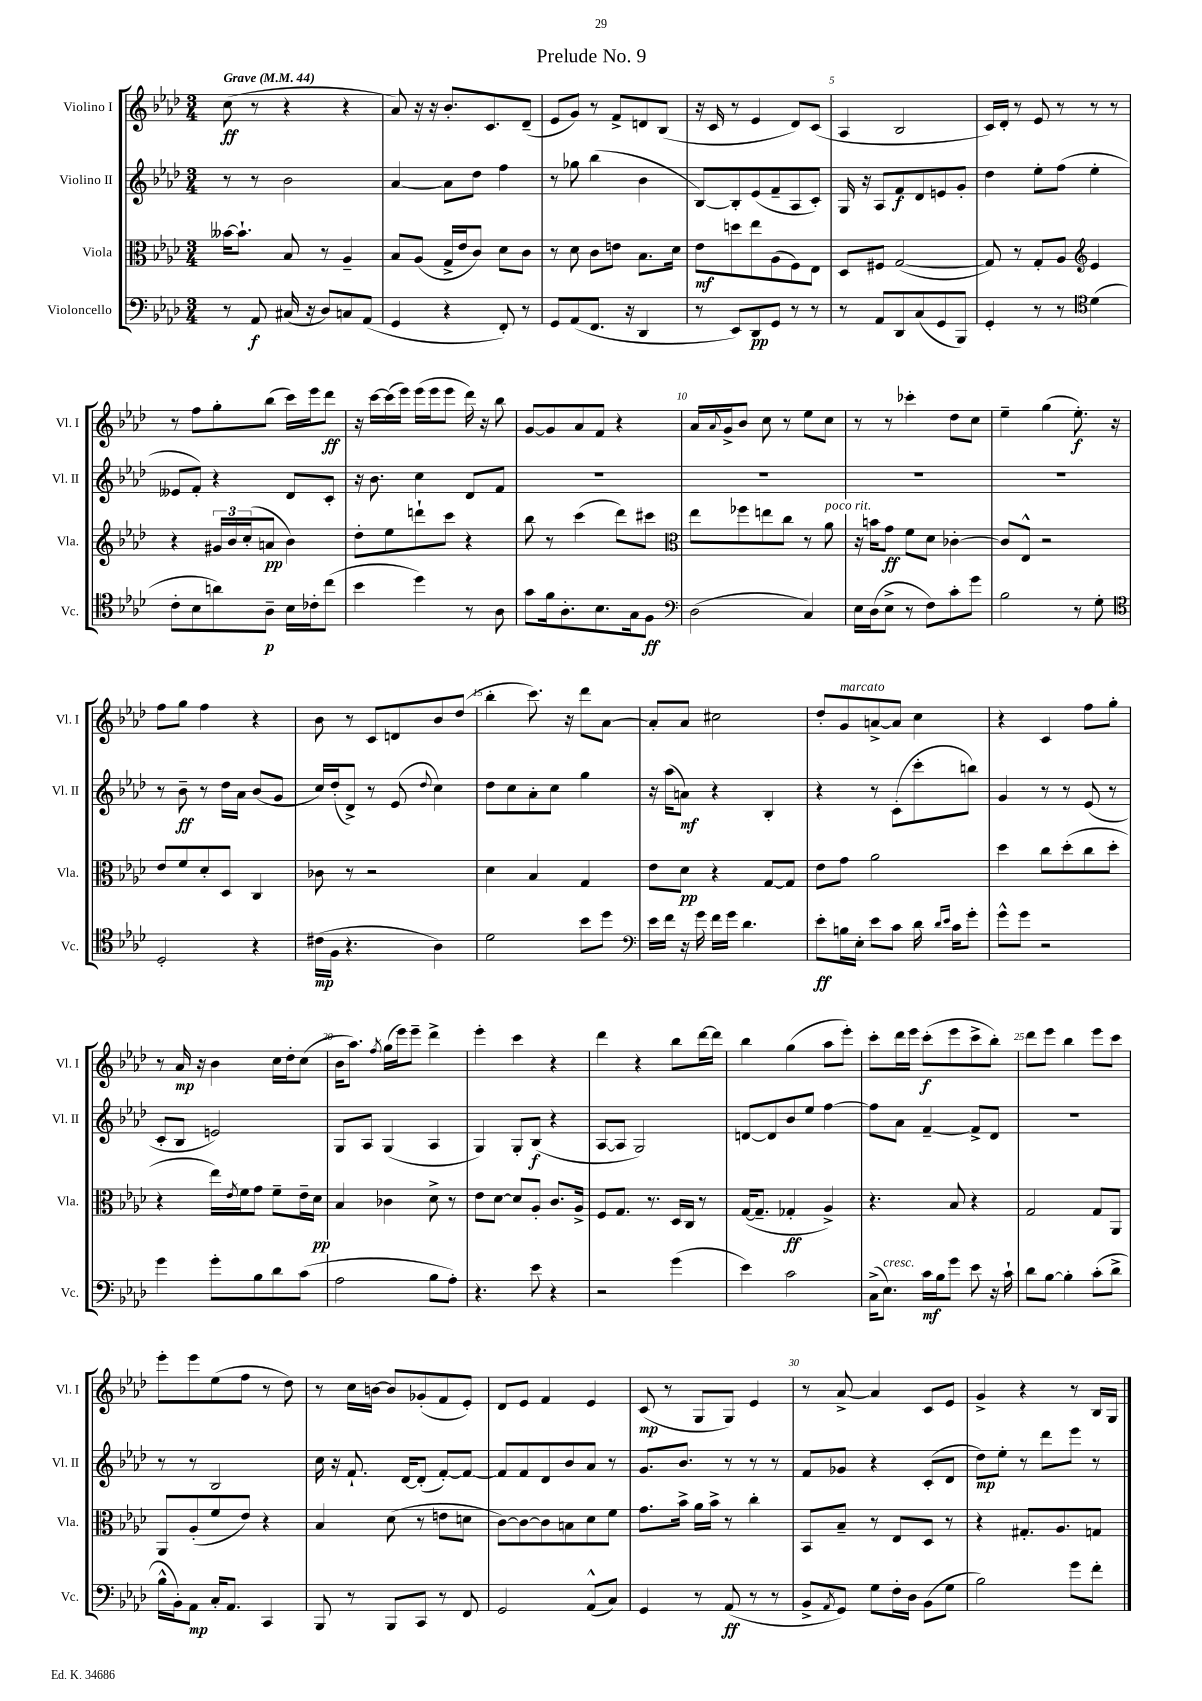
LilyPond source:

\header { title = "Prelude No. 9" }
<<
\new StaffGroup <<
\new Staff = "s0" \with { instrumentName = "Violino I" shortInstrumentName = "Vl. I" } {
    \clef treble \key aes \major \numericTimeSignature \time 3/4 \tempo "Grave" 4 = 44
    c''8\ff( r8 r4 r4 |
    aes'8) r16 r16 bes'8.-. c'8. des'8--( |
    ees'8 g'8) r8 f'8-> d'8 bes8( |
    r16 c'16 r8 ees'4 des'8) c'8( |
    aes4 bes2 |
    c'16) des'16-. r8 ees'8 r8 r8 r8 |
    r8 f''8 g''8-. bes''8( c'''16) ees'''16 des'''8\ff |
    r16 c'''16~ c'''16( ees'''16) ees'''16( ees'''16 ees'''8 des'''16) r16 bes''8 |
    g'8~ g'8 aes'8 f'8 r4 |
    aes'16 \appoggiatura { aes'8 } g'16-> bes'8 c''8 r8 ees''8 c''8 |
    r8 r8 ces'''4-. des''8 c''8 |
    ees''4-- g''4( ees''8.-.\f) r16 |
    f''8 g''8 f''4 r4 |
    bes'8 r8 c'8 d'8 bes'8 des''8( |
    bes''4-. c'''8.) r16 des'''8 aes'8~ |
    aes'8-. aes'8 cis''2 |
    des''8-. g'8^\markup { \italic "marcato" } a'8~-> a'8 c''4 |
    r4 c'4 f''8 g''8-. |
    r8 aes'16\mp r16 bes'4 c''16 des''16-. c''8( |
    bes'16 aes''8.) \acciaccatura { f''8 } g''16( ees'''16) ees'''8-- des'''4-> |
    ees'''4-. c'''4 r4 |
    des'''4 r4 bes''8 des'''16~ des'''16 |
    bes''4 g''4( aes''8 ees'''8-.) |
    c'''8-. des'''16 ees'''16 c'''8-.\f( ees'''8 c'''8-> bes''8-.) |
    des'''8 ees'''8 bes''4 ees'''8 c'''8 |
    ees'''8-. ees'''8 ees''8( f''8 r8 des''8) |
    r8 c''16 b'16~ b'8 ges'8-.( f'8 ees'8-.) |
    des'8 ees'8 f'4 ees'4 |
    c'8\mp( r8 g8 g8) ees'4 |
    r8 aes'8~-> aes'4 c'8 ees'8 |
    g'4-> r4 r8 bes16 g16 \bar "|." |
}
\new Staff = "s1" \with { instrumentName = "Violino II" shortInstrumentName = "Vl. II" } {
    \clef treble \key aes \major \numericTimeSignature \time 3/4
    r8 r8 bes'2 |
    aes'4~ aes'8 des''8 f''4 |
    r8 ges''8 bes''4( bes'4 |
    bes8~) bes8-. ees'8( f'8-- aes8 c'8-.) |
    g16 r16 aes8 f'8\f des'8 e'8 g'8-. |
    des''4 ees''8-. f''8( ees''4-. |
    eeses'8 f'8-.) r4 des'8 c'8-. |
    r16 bes'8. c''4 des'8 f'8 |
    R2. |
    R2. |
    R2. |
    R2. |
    r8 bes'8--\ff r8 des''16 aes'16 bes'8( g'8 |
    c''16) des''16-.( des'8->) r8 ees'8( \appoggiatura { des''8 } c''4) |
    des''8 c''8 aes'8-. c''8 g''4 |
    r16 aes''16( a'8\mf) r4 bes4-. |
    r4 r8 c'8-.( c'''8-. b''8) |
    g'4 r8 r8 ees'8( r8 |
    c'8-. bes8 e'2) |
    g8 aes8 g4( aes4 |
    g4) g8-. bes8\f( r4 |
    aes8~ aes8 g2) |
    d'8~ d'8 bes'8 ees''8 f''4~ |
    f''8 aes'8 f'4~-- f'8-> des'8 |
    R2. |
    r8 r8 bes2 |
    c''16 r16 f'8.-! des'16~ des'8-.( f'8~-.) f'8~ |
    f'8 f'8 des'8 bes'8 aes'8 r8 |
    g'8. bes'8. r8 r8 r8 |
    f'8 ges'8 r4 c'8-.( des'8 |
    des''8\mp) ees''8-. r8 des'''8 ees'''8 r8 \bar "|." |
}
\new Staff = "s2" \with { instrumentName = "Viola" shortInstrumentName = "Vla." } {
    \clef alto \key aes \major \numericTimeSignature \time 3/4
    beses'16~ beses'8.-! bes8 r8 aes4-- |
    bes8 aes8( g16-> ees'16 c'8) des'8 c'8 |
    r8 des'8 c'8 e'8 bes8. des'16 |
    ees'8\mf d''8 ees''8 aes8( f8) ees8 |
    des8 fis8 g2~( |
    g8) r8 g8-. aes8 \clef treble ees'4 |
    r4 \tuplet 3/2 { gis'16 bes'16 c''16-.( } a'8\pp bes'4) |
    des''8-. ees''8 d'''8-! c'''8 r4 |
    bes''8 r8 c'''4( des'''8) cis'''8 |
    \clef alto ees''8 fes''8 e''8 c''8 r8 aes'8^\markup { \italic "poco rit." } |
    r16 b'16 g'8\ff f'8 des'8 ces'4~-. |
    ces'8 ees8-^ r2 |
    ees'8 f'8 des'8-. des8 c4 |
    ces'8 r8 r2 |
    des'4 bes4 g4 |
    ees'8 des'8\pp r4 g8~ g8 |
    ees'8 g'8 aes'2 |
    des''4 c''8 des''8-.( c''8 des''8-. |
    r4 ees''16) \acciaccatura { ees'8 } f'16 g'8 f'8-- ees'16-- des'16\pp |
    bes4 ces'4 des'8-> r8 |
    ees'8 des'8~ des'8 aes8-. c'8. aes16-> |
    f8 g8. r8. des16 c16 r8 |
    g16~( g8.-- ges4-.\ff aes4->) |
    r4. bes8 r4 |
    g2 g8 aes,8 |
    aes,8 aes8-.( f'8 ees'8) r4 |
    bes4 des'8( r8 e'8 d'8 |
    c'8~) c'8~ c'8 b8 des'8 f'8 |
    g'8. bes'16-> aes'16 bes'16-> r8 c''4-. |
    bes,8 bes8-- r8 ees8 des8 r8 |
    r4 gis8.-. aes8. g8 \bar "|." |
}
\new Staff = "s3" \with { instrumentName = "Violoncello" shortInstrumentName = "Vc." } {
    \clef bass \key aes \major \numericTimeSignature \time 3/4
    r8 aes,8\f cis16( r16 des8) c8 aes,8( |
    g,4 r4 f,8-.) r8 |
    g,8 aes,8( f,8. r16 des,4 |
    r8 ees,8) des,8\pp g,8 r8 r8 |
    r8 aes,8 des,8 c8( g,8 bes,,8) |
    g,4-. r8 r8 \clef tenor des'4( |
    c'8-. bes8 a'8) aes8--\p bes16 ces'16-. c''8( |
    bes'4 des''4) r8 aes8 |
    g'8 f'16 aes8.-. bes8. g16 f8\ff |
    \clef bass des2( c4) |
    ees16 des16( ees8-> r8 f8) c'8-. g'8 |
    bes2 r8 g8-. |
    \clef tenor des2-. r4 |
    cis'16\mp( f16 r4. aes4) |
    des'2 bes'8 des''8 |
    \clef bass ees'16 f'16 r16 g'16 f'16 g'16 des'4. |
    ees'8-.\ff b16 ees16-. ees'8 c'8 des'16 \grace { des'16 ees'16 } c'16 g'8-. |
    g'8-^ g'8 r2 |
    g'4 g'8-. bes8 des'8 c'8( |
    aes2 bes8 aes8-.) |
    r4. ees'8 r4 |
    r2 g'4( |
    ees'4) c'2 |
    c16->( ees8.^\markup { \italic "cresc." }) c'16\mf bes16 g'8 ees'8 r16 c'16-! |
    des'8 bes8~ bes4-. c'8-.( des'8-> |
    bes16-^ bes,16-.) aes,8\mp c16-. aes,8. c,4 |
    bes,,8 r8 bes,,8 c,8 r8 f,8 |
    g,2 aes,8-^( c8) |
    g,4 r8 aes,8\ff( r8 r8 |
    bes,8-> \acciaccatura { aes,8 } g,8) g8 f16-. des16 bes,8( g8 |
    bes2) g'8 f'8-. \bar "|." |
}
>>
>>
\layout { \context { \Score \override BarNumber.break-visibility = ##(#f #t #t) barNumberVisibility = #(every-nth-bar-number-visible 5) } }
